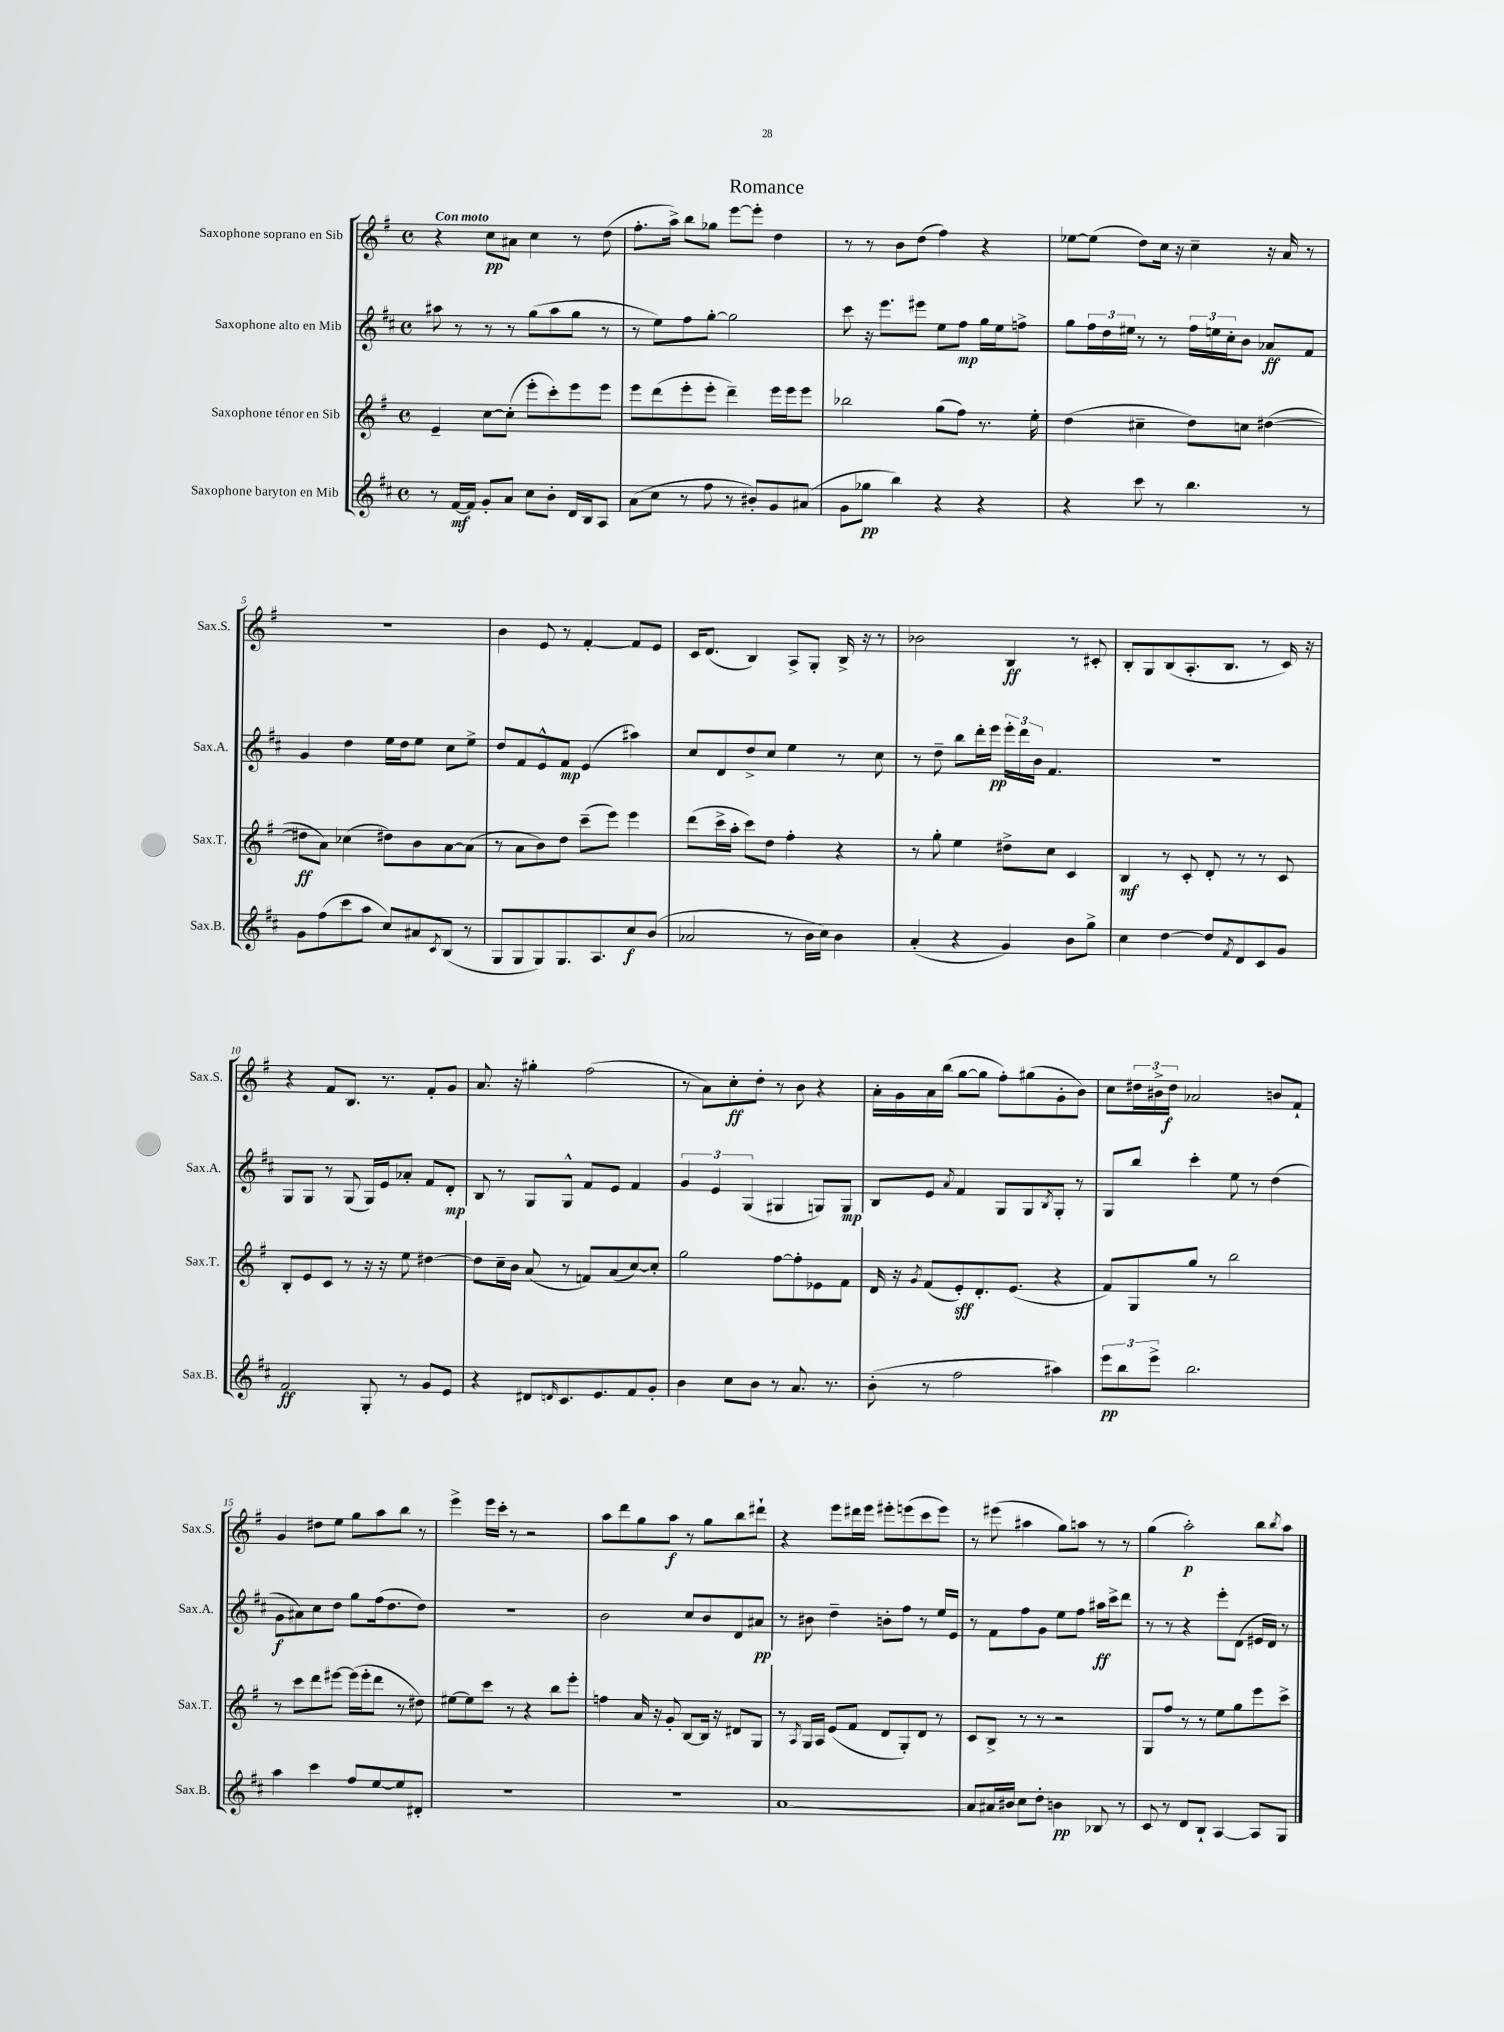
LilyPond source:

\header { title = "Romance" }
<<
\new StaffGroup <<
\new Staff = "s0" \with { instrumentName = "Saxophone soprano en Sib" shortInstrumentName = "Sax.S." } {
    \clef treble \key g \major \defaultTimeSignature \time 4/4 \tempo "Con moto"
    r4 c''8\pp ais'8 c''4 r8 d''8( |
    fis''8.-. a''16->) b''8 ges''8 e'''8~ e'''8-. d''4 |
    r8 r8 b'8 d''8( fis''4) r4 |
    ees''8~ ees''8( d''8) c''16 r16 c''4-- r16 a'16 r8 |
    R1 |
    b'4 e'8 r8 fis'4~-. fis'8 e'8 |
    c'16 d'8.( b4) a8-> g8-. b16-> r16 r8 |
    bes'2 b4\ff r8 cis'8-. |
    b8-. g8 b8( a8.-. b8. r8 c'16) r16 |
    r4 fis'8 b8. r8. fis'8-. g'8 |
    a'8. r16 gis''4-. fis''2( |
    r8 a'8) c''8-.\ff d''8-. r8 b'8 r4 |
    a'16-. g'16 a'16 b''16( g''8~ g''8 fis''8-.) gis''8( g'8-. b'8) |
    c''8 \tuplet 3/2 { dis''16 bis'16-> dis''16\f } aes'2 b'8 fis'8-! |
    g'4 dis''8 e''8 g''8 a''8 b''8 r8 |
    e'''4-> e'''16 c'''16-. r8 r2 |
    a''8 d'''8 g''8 a''8\f r8 g''8 b''8 dis'''8-! |
    r4 e'''8 dis'''16 e'''16 eis'''8-. e'''8( c'''8 e'''8) |
    r8 eis'''8( ais''4 g''8) a''8 r8 r8 |
    g''4( a''2-.\p) b''8 \acciaccatura { b''8 } a''8 \bar "|." |
}
\new Staff = "s1" \with { instrumentName = "Saxophone alto en Mib" shortInstrumentName = "Sax.A." } {
    \clef treble \key d \major \defaultTimeSignature \time 4/4
    ais''8 r8 r8 r8 g''8( ais''8 g''8 r8 |
    r8 e''8) fis''8 g''8~-. g''2 |
    cis'''8 r16 e'''8. eis'''8 e''8 fis''8\mp g''16 e''16 f''8-> |
    g''8 \tuplet 3/2 { fis''16 d''16 eis''16 } r8 r8 \tuplet 3/2 { fis''16 e''16 cis''16-. } b'8 aes'8\ff fis'8 |
    g'4 d''4 e''16 d''16 e''8 cis''8 e''8-> |
    d''8 fis'8 e'8-^ fis'8\mp e'4( ais''4) |
    cis''8 d'8 d''8-> cis''8 e''4 r8 cis''8 |
    r8 d''8-- b''8 d'''16-. e'''16\pp \tuplet 3/2 { e'''16-. d'''16 b'16 } fis'4. |
    R1 |
    g8 g8 r8 g8( g16) e'16 aes'8-. fis'8 d'8-.\mp |
    b8 r8 g8 g8-^ fis'8 e'8 fis'4 |
    \tuplet 3/2 { g'4 e'4 g4( } gis4 g8) g8\mp |
    b8 e'8 \acciaccatura { a'8 } fis'4 g8 g8 \acciaccatura { b8 } g8-. r8 |
    g8 b''8 cis'''4-. e''8 r8 d''4( |
    g'8\f ais'8) cis''8 d''8 g''8 fis''16( d''8. d''8) |
    R1 |
    b'2 cis''8 b'8 d'8 ais'8\pp |
    r8 bis'8 d''4-- b'8-. fis''8 r8 e''16 e'16 |
    r8 fis'8 fis''8 g'8 e''8 fis''8 ais''16\ff cis'''16-> d'''8 |
    r8 r8 r4 e'''8-. d'8( eis'16 d'16) r8 \bar "|." |
}
\new Staff = "s2" \with { instrumentName = "Saxophone ténor en Sib" shortInstrumentName = "Sax.T." } {
    \clef treble \key g \major \defaultTimeSignature \time 4/4
    e'4-- c''8~ c''8-.( e'''8-. c'''8-.) e'''8 e'''8 |
    e'''8 d'''8( e'''8-. e'''8-. d'''4--) e'''16 e'''16 e'''8 |
    bes''2 g''8( fis''8) r8. e''16-. |
    d''4( cis''4-- d''8) c''8 dis''4~( |
    dis''8\ff a'8) ces''4( dis''8) b'8 a'8~ a'8( |
    r8 a'8 b'8) d''8 c'''8--( e'''8) e'''4 |
    d'''8( c'''16-> a''16-. c'''8) d''8 fis''4-. r4 |
    r8 g''8-. e''4 dis''8-> c''8 c'4 |
    b4\mf r8 c'8-. d'8-. r8 r8 c'8 |
    b8-. e'8 c'8 r8 r16 r16 e''8 dis''4~ |
    dis''8 c''16-- b'16 a'8( r8 f'8) a'8( c''8~) c''8-. |
    g''2 fis''8~ fis''8-. ees'8 fis'8 |
    d'16 r16 \acciaccatura { g'8 } fis'8( e'8-.\sff) d'8.-. e'8.( r4 |
    fis'8) g8 g''8 r8 b''2 |
    r8 c'''8 d'''8 eis'''8~ eis'''16( eis'''16-. d'''8 r8 dis''8) |
    eis''8~ eis''8 c'''8 r8 r4 b''8 e'''8-. |
    f''4 a'16 r16 g'8-. b8~ b16 r16 dis'8 g8 |
    r8 \acciaccatura { a8 } g16 a16 e'8( fis'8 d'8 g8-.) d'8 r8 |
    c'8 b8-> r8 r8 r2 |
    g8 fis''8 r8 r8 e''8 g''8 e'''8 c'''8-> \bar "|." |
}
\new Staff = "s3" \with { instrumentName = "Saxophone baryton en Mib" shortInstrumentName = "Sax.B." } {
    \clef treble \key d \major \defaultTimeSignature \time 4/4
    r8 fis'16~\mf fis'16 g'8-. a'8 cis''8 b'8-. d'16 b16 a8 |
    a'8( cis''8 r8 fis''8 r8 bis'8-.) g'8 ais'8( |
    g'8 ges''8\pp b''4) r4 r4 |
    r4 cis'''8 r8 b''4. r8 |
    g'8 fis''8( cis'''8 a''8 cis''8) ais'8 \acciaccatura { cis'8 } b8( r8 |
    g8 g8 g8) g8. a8. cis''8\f b'8( |
    aes'2 r8 b'16 cis''16) b'4 |
    a'4-.( r4 g'4) b'8 g''8-> |
    cis''4 d''4~ d''8 \acciaccatura { fis'8 } d'8 cis'8 g'8 |
    fis'2\ff g8-. r8 g'8 e'8 |
    r4 dis'8 \grace { d'16 } cis'8. e'8. fis'8 g'8-. |
    b'4 cis''8 b'8 r8 a'8. r8. |
    b'8-.( r8 fis''2 ais''4) |
    \tuplet 3/2 { e'''8\pp b''8 e'''8-> } b''2. |
    a''4 cis'''4 fis''8 e''8~ e''8 dis'8-. |
    R1 |
    R1 |
    a'1~ |
    a'8 ais'16 bis'16 cis''8 d''8-. b'4\pp bes8 r8 |
    cis'8 r8 d'8 b8-! a4~ a8 g8 \bar "|." |
}
>>
>>
